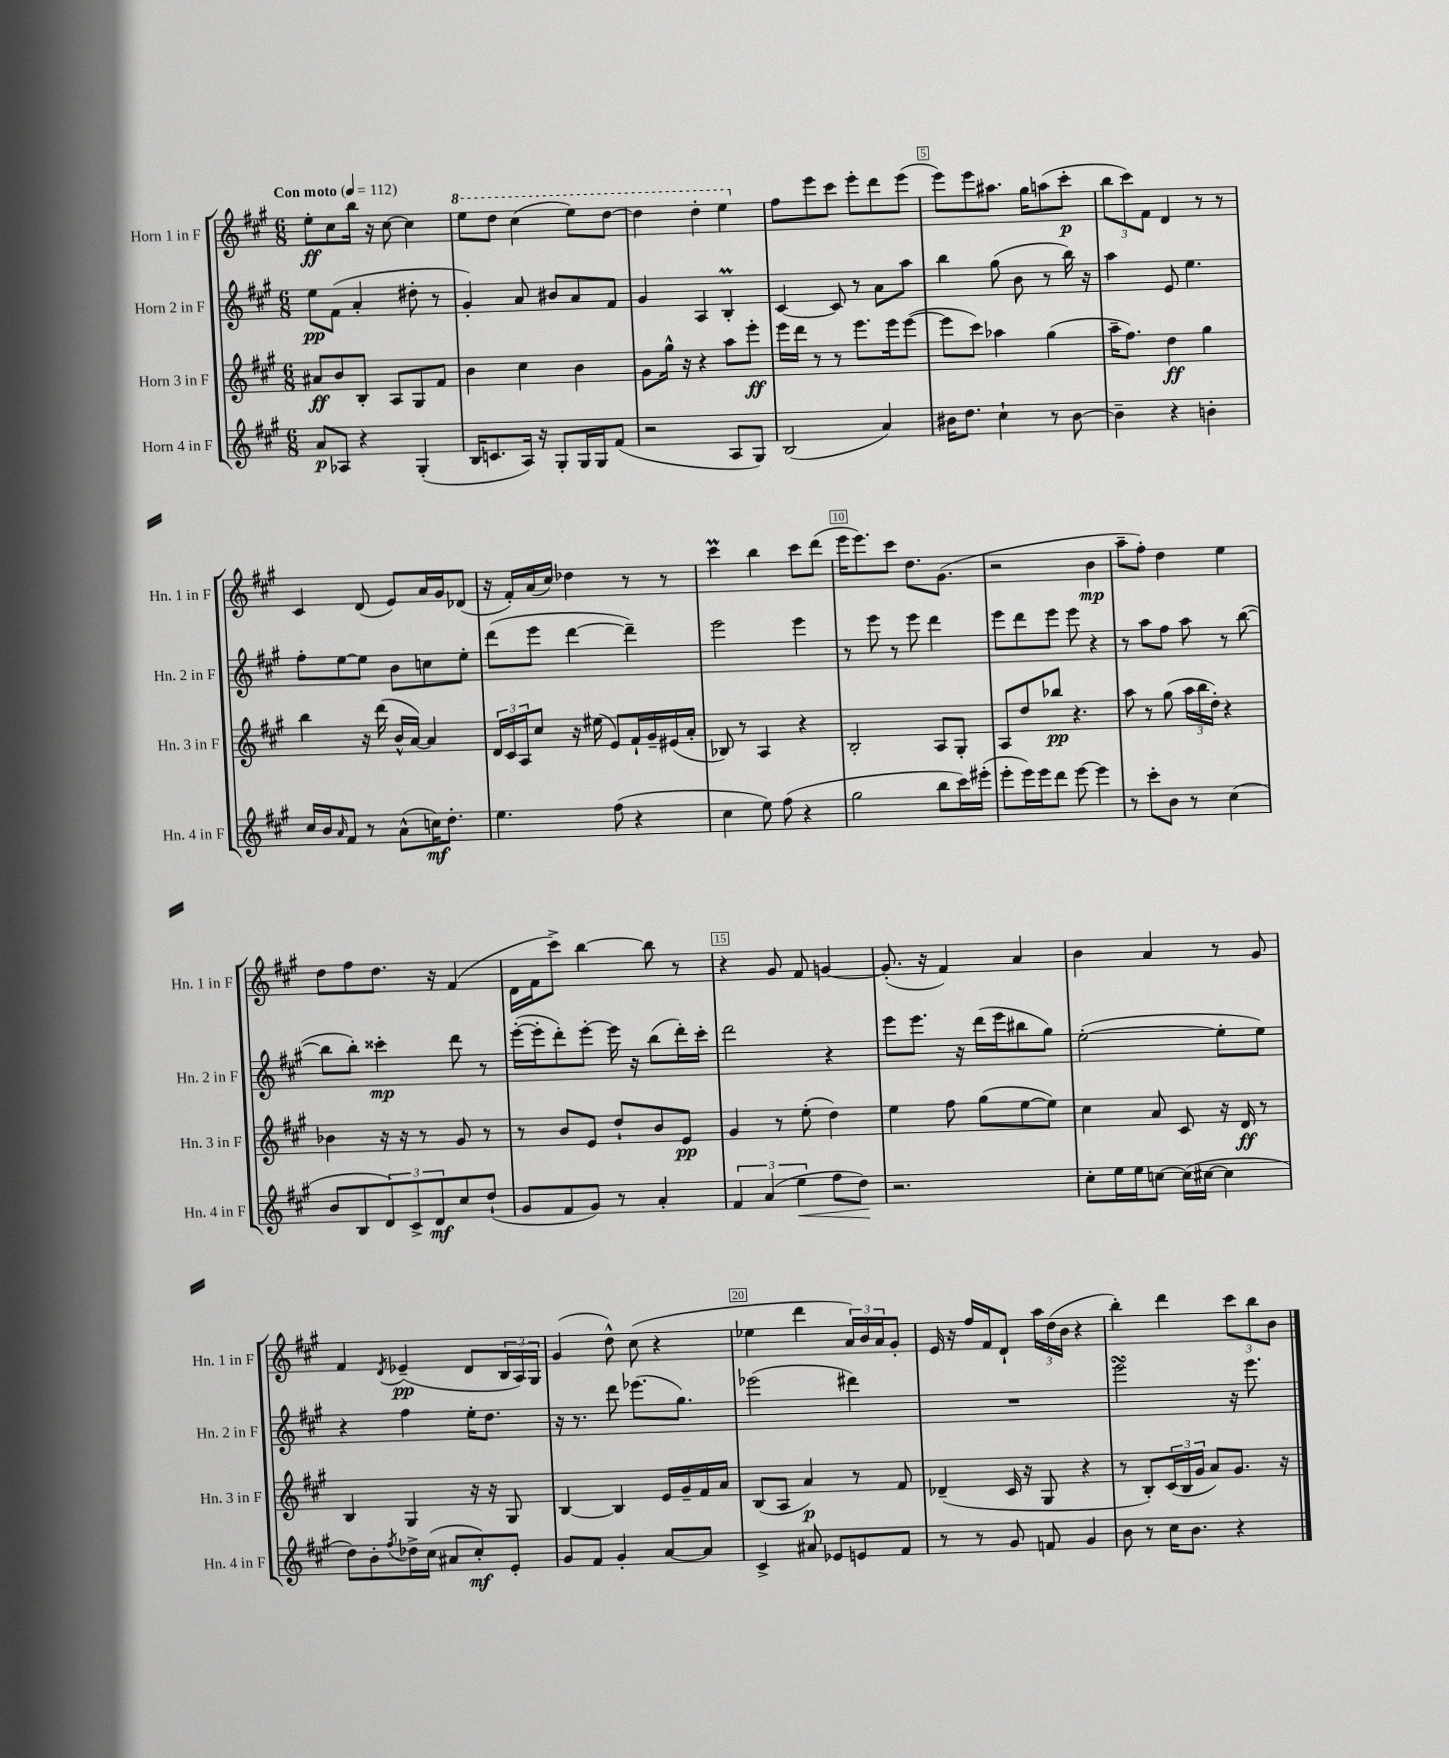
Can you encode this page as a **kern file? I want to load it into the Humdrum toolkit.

**kern	**dynam	**kern	**dynam	**kern	**dynam	**kern	**dynam
*part4	*part4	*part3	*part3	*part2	*part2	*part1	*part1
*staff4	*staff4	*staff3	*staff3	*staff2	*staff2	*staff1	*staff1
*I"Horn 4 in F	*	*I"Horn 3 in F	*	*I"Horn 2 in F	*	*I"Horn 1 in F	*
*I'Hn. 4 in F	*	*I'Hn. 3 in F	*	*I'Hn. 2 in F	*	*I'Hn. 1 in F	*
*clefG2	*	*clefG2	*	*clefG2	*	*clefG2	*
*k[f#c#g#]	*	*k[f#c#g#]	*	*k[f#c#g#]	*	*k[f#c#g#]	*
*M6/8	*	*M6/8	*	*M6/8	*	*M6/8	*
*MM112	*	*MM112	*	*MM112	*	*MM112	*
=1	=1	=1	=1	=1	=1	=1	=1
!	!	!	!	!	!	!LO:TX:a:B:t=Con moto	!
8a/L	p	8a#X/L	ff	8ee\L	pp	8ee'\L	ff
8A-X/J	.	8b/	.	(8f#\J	.	8cc#\	.
4r	.	8B'/J	.	4a'/	.	16bb\Jk	.
.	.	.	.	.	.	16r	.
.	.	8A/L	.	.	.	[8cc#\	.
(4G#'/	.	8G#/	.	8dd#X'\	.	4cc#\]	.
.	.	8f#/J	.	8r	.	.	.
=2	=2	=2	=2	=2	=2	=2	=2
*	*	*	*	*	*	*8va	*
16B/KL	.	4b\	.	4g#'/)	.	8eee\L	.
8.cn/	.	.	.	.	.	.	.
.	.	.	.	.	.	8ddd\J	.
16A/Jk)	.	4cc#\	.	8a/	.	(4ccc#\	.
16r	.	.	.	.	.	.	.
8G#'/L	.	.	.	8b#X/L	.	.	.
16G#/L	.	4b\	.	8a/	.	8eee\L)	.
16G#/J	.	.	.	.	.	.	.
(8f#/J	.	.	.	8f#/J	.	[8ddd\J	.
=3	=3	=3	=3	=3	=3	=3	=3
2r	.	8g#\L	.	4g#/	.	4ddd\]	.
.	.	16gg#^^\Jk	.	.	.	.	.
.	.	16r	.	.	.	.	.
.	.	4r	.	4A/	.	4ddd'\	.
8A/L	.	8aa\L	.	4BM'/	.	4eee\	.
8G#/J)	.	8eee'\J	ff	.	.	.	.
=4	=4	=4	=4	=4	=4	=4	=4
*	*	*	*	*	*	*X8va	*
(2B/	.	16eee\LL	.	[4c#/	.	8ff#\L	.
.	.	16ddd\JJ	.	.	.	.	.
.	.	8r	.	.	.	8eee\	.
.	.	8r	.	8c#/]	.	8ccc#\J	.
.	.	8.eee\L	.	8r	.	8eee'\L	.
4a/)	.	.	.	8a\L	.	8ddd\	.
.	.	16eee\k	.	.	.	.	.
.	.	([8eee\J	.	8aa\J	.	(8eee\J	.
=5	=5	=5	=5	=5	=5	=5	=5
16b#X\KL	.	8eee\L]	.	4bb\	.	8eee\L)	.
8.dd\J	.	.	.	.	.	.	.
.	.	8ccc#\J)	.	.	.	8eee\	.
4cc#`\	.	4aa-X\	.	(8gg#\	.	8.aa#X\J	.
.	.	.	.	8b\	.	.	.
.	.	.	.	.	.	16gg#\KL	.
8r	.	(4gg#\	.	8r	.	(8aan\	.
[8b#\	.	.	.	16bb\)	.	8ccc#'\J	p
.	.	.	.	16r	.	.	.
=6	=6	=6	=6	=6	=6	=6	=6
4b#~\]	.	16aa~\KL	.	4aa\	.	12bb\L	.
.	.	8.ff#\J)	.	.	.	.	.
.	.	.	.	.	.	12ccc#\)	.
.	.	.	.	.	.	12f#\J	.
4r	.	4dd\	ff	8e/	.	4d/	.
.	.	.	.	4.ee\	.	.	.
4bn'\	.	4gg#\	.	.	.	8r	.
.	.	.	.	.	.	8r	.
!!LO:LB:g=z
=7	=7	=7	=7	=7	=7	=7	=7
16cc#/LL	.	4bb\	.	8ff#'\L	.	4c#/	.
16b/J	.	.	.	.	.	.	.
16qqa/	.	.	.	.	.	.	.
8f#/J	.	.	.	[8ee\	.	.	.
8r	.	16r	.	8ee\J]	.	(8d/	.
.	.	(16ddd\	.	.	.	.	.
(8a^^\L	.	16b^^/LL	.	8b\L	.	8e/L)	.
.	.	[16a/JJ)	.	.	.	.	.
16ccn\K)	mf	4a/]	.	8ccn\	.	16a/L	.
8.dd'\J	.	.	.	.	.	16g#/J	.
.	.	.	.	8ee'\J	.	(8d-X/J	.
=8	=8	=8	=8	=8	=8	=8	=8
4.ee\	.	24d/LL	.	(8ddd\L	.	16r	.
.	.	24c#/	.	.	.	.	.
.	.	.	.	.	.	16f#'/LL)	.
.	.	24A/J	.	.	.	.	.
.	.	8cc#/J	.	8eee\J	.	(16a/	.
.	.	.	.	.	.	16cc#/JJ)	.
.	.	16r	.	[4ddd\	.	4dd-X\	.
.	.	(16ee#X\	.	.	.	.	.
(8ff#\	.	8e/L)	.	.	.	.	.
4r	.	16f#`/L	.	4ddd~\])	.	8r	.
.	.	16g#~/	.	.	.	.	.
.	.	(16e#X/	.	.	.	8r	.
.	.	16a'/JJ	.	.	.	.	.
=9	=9	=9	=9	=9	=9	=9	=9
4cc#\	.	8B-X/)	.	2eee\	.	4ccc#m\	.
.	.	8r	.	.	.	.	.
8ee\)	.	4A/	.	.	.	4bb\	.
(8ff#\	.	.	.	.	.	.	.
4r	.	4r	.	4eee\	.	8ccc#\L	.
.	.	.	.	.	.	(8ddd\J	.
=10	=10	=10	=10	=10	=10	=10	=10
2gg#\	.	2B'/	.	8r	.	16eee\KL	.
.	.	.	.	.	.	8.eee\)	.
.	.	.	.	8eee\	.	.	.
.	.	.	.	8r	.	8ccc#\J	.
.	.	.	.	8eee\	.	8.dd\L	.
8bb\L	.	8A/L	.	4ddd\	.	.	.
.	.	.	.	.	.	(8.g#\J	.
16ccc#\L)	.	8G#'/J	.	.	.	.	.
(16eee#X'\JJ	.	.	.	.	.	.	.
=11	=11	=11	=11	=11	=11	=11	=11
8eee'\L	.	8A/L	.	8eee\L	.	2r	.
16eee\L)	.	8dd/	.	8ddd\	.	.	.
16eee\J	.	.	.	.	.	.	.
8ddd\J	.	8bb-X/J	pp	8eee\J	.	.	.
[8eee\	.	4.r	.	8eee\	.	.	.
4eee\]	.	.	.	4r	.	4b\	mp
=12	=12	=12	=12	=12	=12	=12	=12
8r	.	8aa\	.	8r	.	8aa~\L	.
8ccc#'\L	.	8r	.	8aa\L	.	8ff#'\J)	.
8b\J	.	(8gg#\	.	8ff#\J	.	4dd\	.
8r	.	24aa\LL	.	8aa\	.	.	.
.	.	24bb\	.	.	.	.	.
.	.	24dd'\JJ)	.	.	.	.	.
(4cc#\	.	4r	.	8r	.	4ee\	.
.	.	.	.	([8bb\	.	.	.
!!LO:LB:g=z
=13	=13	=13	=13	=13	=13	=13	=13
8b/L	.	4b-X\	.	8bb\L]	.	8dd\L	.
8B/	.	.	.	8bb'\J)	.	8ff#\	.
12d/)	.	16r	.	4ccc##X'\	mp	8.dd\J	.
.	.	16r	.	.	.	.	.
12c#^/	.	.	.	.	.	.	.
.	.	8r	.	.	.	.	.
12d/	mf	.	.	.	.	.	.
.	.	.	.	.	.	16r	.
8cc#/	.	8g#/	.	8ddd\	.	(4f#/	.
(8dd`/J	.	8r	.	8r	.	.	.
=14	=14	=14	=14	=14	=14	=14	=14
8g#/L	.	8r	.	([16eee'\LL	.	16d\LL	.
.	.	.	.	16eee'\J]	.	16f#\J	.
8f#/	.	8b/L	.	8ddd'\)	.	8ccc#^\J)	.
8g#/J)	.	8e/J	.	[8eee'\J	.	[4bb\	.
8r	.	8dd`/L	.	16eee\]	.	.	.
.	.	.	.	16r	.	.	.
4a'/	.	8b/	.	(8bb\L	.	8bb\]	.
.	.	8e/J	pp	16ddd'\L)	.	8r	.
.	.	.	.	16ccc#'\JJ	.	.	.
=15	=15	=15	=15	=15	=15	=15	=15
6f#/	.	4g#/	.	2ddd\	.	4r	.
(6a/	.	.	.	.	.	.	.
.	.	8r	.	.	.	8g#/	.
!	!LO:HP:b	!	!	!	!	!	!
6ee\	<	.	.	.	.	.	.
.	.	(8ee'\	.	.	.	8f#/	.
8ff#\L	.	4dd\)	.	4r	.	[4gn/	.
8dd\J)	.	.	.	.	.	.	.
.	[	.	.	.	.	.	.
=16	=16	=16	=16	=16	=16	=16	=16
2.r	.	4ee\	.	8eee\L	.	(8.g'/]	.
.	.	.	.	8.eee\J	.	.	.
.	.	.	.	.	.	16r	.
.	.	8ff#\	.	.	.	4f#/)	.
.	.	.	.	16r	.	.	.
.	.	(8gg#\L	.	(16ddd\LL	.	.	.
.	.	.	.	16eee\J	.	.	.
.	.	[8ee\	.	8bb#X\	.	4a/	.
.	.	8ee\J])	.	8gg#\J)	.	.	.
=17	=17	=17	=17	=17	=17	=17	=17
8cc#'\L	.	4cc#\	.	([2ee'\	.	4b\	.
16ee\L	.	.	.	.	.	.	.
16ee\J	.	.	.	.	.	.	.
[8ccn\J	.	8a/	.	.	.	4a/	.
(16cc\LL]	.	8c#/	.	.	.	.	.
[16cc#X\JJ	.	.	.	.	.	.	.
4cc#\]	.	16r	.	8ee'\L]	.	8r	.
.	.	16d/	ff	.	.	.	.
.	.	8r	.	8ee\J)	.	8g#/	.
!!LO:LB:g=z
=18	=18	=18	=18	=18	=18	=18	=18
8dd\L)	.	4B/	.	4r	.	4f#/	.
8b'\	.	.	.	.	.	.	.
8qff#/	.	.	.	.	.	8qd/	.
16dd-X^\L	.	4G#/	.	4ff#\	.	(4e-X~/	pp
(16cc#\JJ	.	.	.	.	.	.	.
8a#X/L	.	.	.	.	.	.	.
8cc#'/)	mf	16r	.	16ee'\KL	.	8d/L	.
.	.	16r	.	8.dd\J	.	.	.
8e'/J	.	8G#/	.	.	.	24B/L	.
.	.	.	.	.	.	24A/)	.
.	.	.	.	.	.	24G#/JJ	.
=19	=19	=19	=19	=19	=19	=19	=19
8g#/L	.	[4B/	.	16r	.	(4g#/	.
.	.	.	.	8.r	.	.	.
8f#/J	.	.	.	.	.	.	.
4g#'/	.	4B/]	.	8ddd\	.	8dd^^\)	.
.	.	.	.	(8.eee-X\L	.	(8cc#\	.
[8a/L	.	16e/LL	.	.	.	4r	.
.	.	16g#~/	.	8.gg#\J)	.	.	.
8a/J]	.	16f#/	.	.	.	.	.
.	.	16a/JJ	.	.	.	.	.
=20	=20	=20	=20	=20	=20	=20	=20
4c#^/	.	(8B/L	.	(2eee-X\	.	4ee-X\	.
.	.	8A/J	.	.	.	.	.
8a#X/	.	4a/)	p	.	.	4ddd\	.
8e-X/L	.	.	.	.	.	.	.
8en/	.	8r	.	4ddd#X\)	.	24a/LL)	.
.	.	.	.	.	.	24b/	.
.	.	.	.	.	.	24a/J	.
8f#/J	.	8f#/	.	.	.	8g#'/J	.
=21	=21	=21	=21	=21	=21	=21	=21
8r	.	(4d-X~/	.	2.r	.	16e/	.
.	.	.	.	.	.	16r	.
8r	.	.	.	.	.	16ff#/LL	.
.	.	.	.	.	.	16f#/J	.
8g#/	.	16c#/	.	.	.	8d`/J	.
.	.	16r	.	.	.	.	.
8fn/	.	8G#/	.	.	.	24aa\LL	.
.	.	.	.	.	.	(24dd\	.
.	.	.	.	.	.	24b\JJ	.
4g#/	.	4r	.	.	.	4r	.
=22	=22	=22	=22	=22	=22	=22	=22
8b\	.	8r	.	2eeesSSS\	.	4bb'\)	.
8r	.	8B'/L)	.	.	.	.	.
16cc#\KL	.	(24c#/L	.	.	.	4ddd\	.
.	.	24B/	.	.	.	.	.
8.b\J	.	.	.	.	.	.	.
.	.	24g#/JJ	.	.	.	.	.
.	.	8a/L)	.	.	.	.	.
4r	.	8.g#/J	.	16r	.	12ccc#\L	.
.	.	.	.	8.eee\	.	.	.
.	.	.	.	.	.	12bb\	.
.	.	.	.	.	.	12b\J	.
.	.	16r	.	.	.	.	.
==	==	==	==	==	==	==	==
*-	*-	*-	*-	*-	*-	*-	*-
